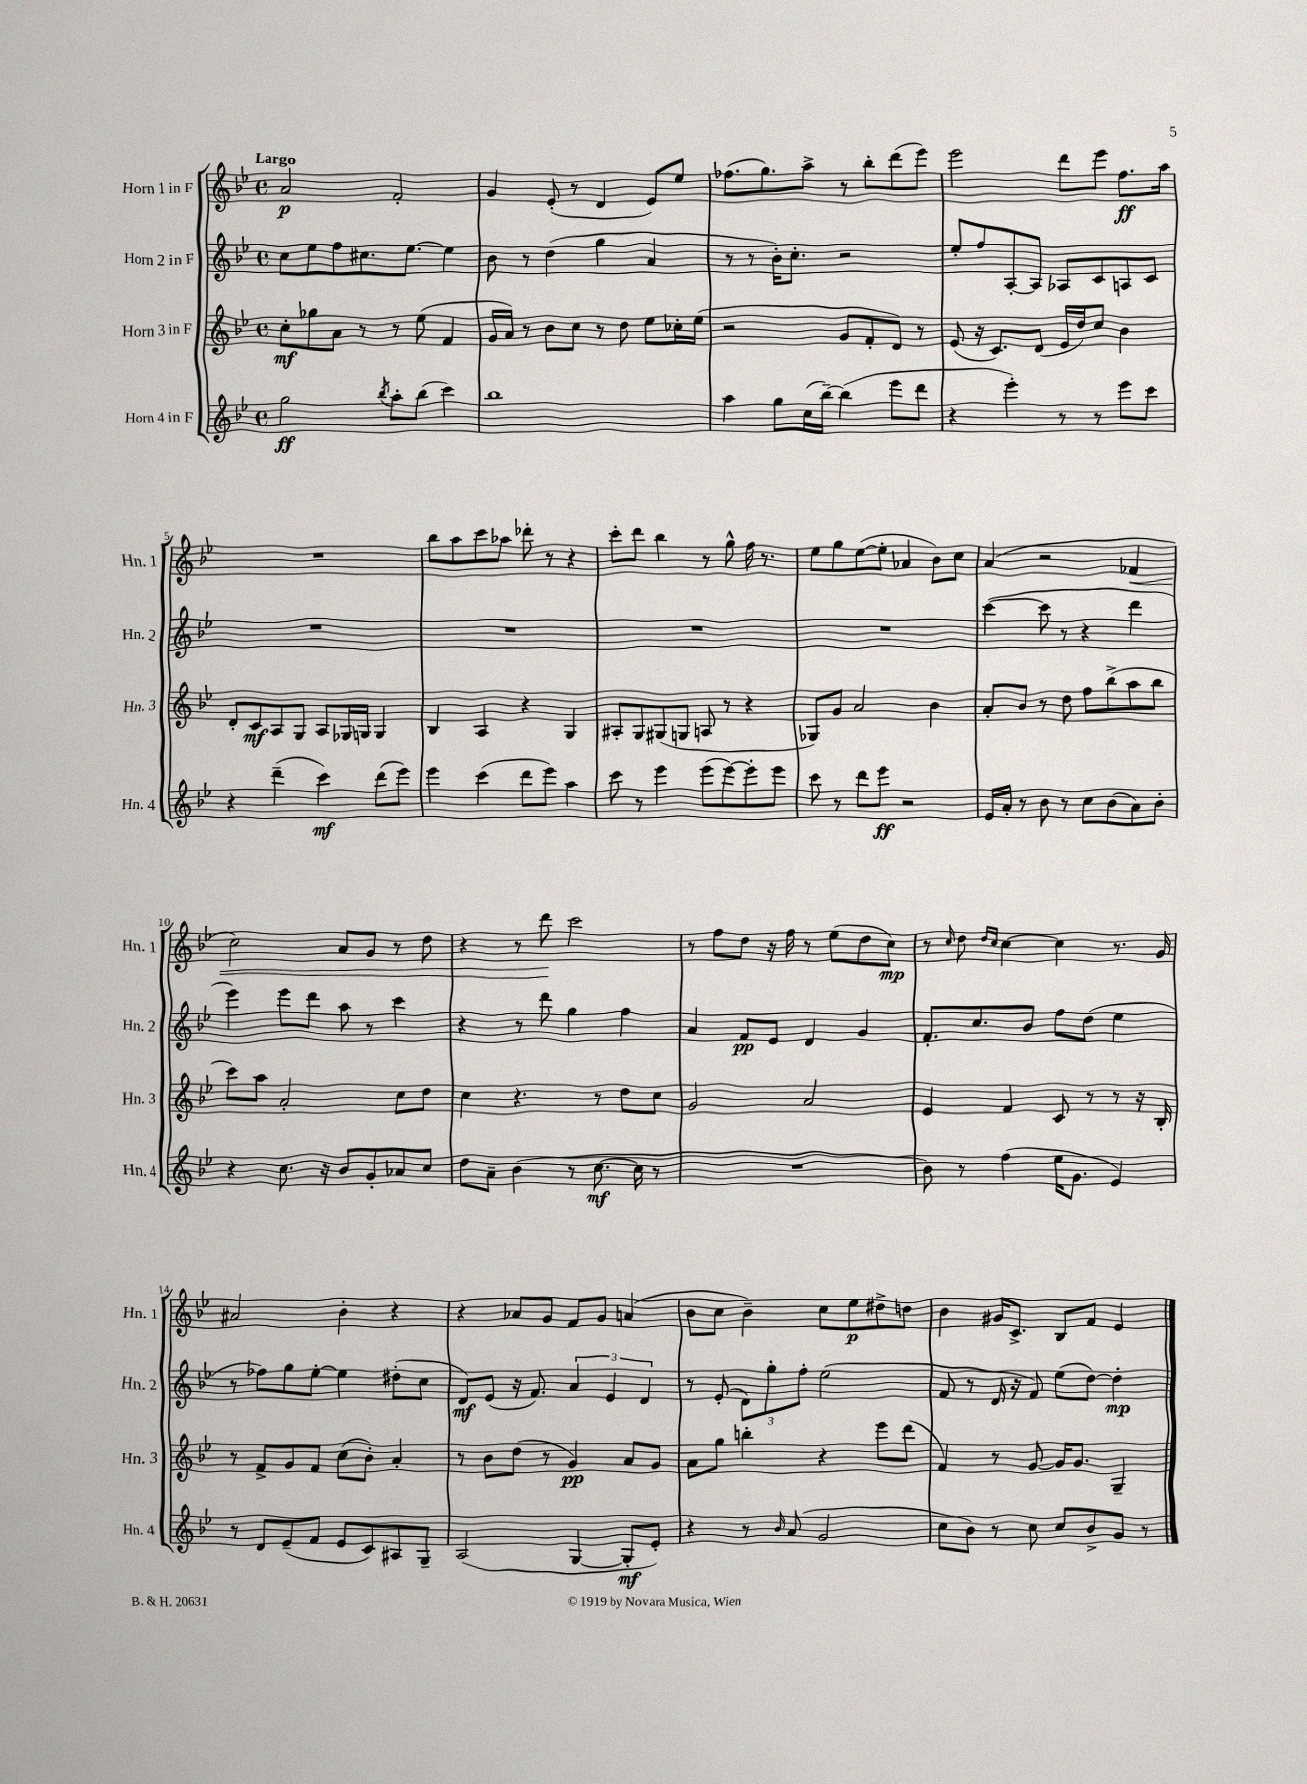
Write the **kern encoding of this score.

**kern	**dynam	**kern	**dynam	**kern	**dynam	**kern	**dynam
*part4	*part4	*part3	*part3	*part2	*part2	*part1	*part1
*staff4	*staff4	*staff3	*staff3	*staff2	*staff2	*staff1	*staff1
*I"Horn 4 in F	*	*I"Horn 3 in F	*	*I"Horn 2 in F	*	*I"Horn 1 in F	*
*I'Hn. 4	*	*I'Hn. 3	*	*I'Hn. 2	*	*I'Hn. 1	*
*clefG2	*	*clefG2	*	*clefG2	*	*clefG2	*
*k[b-e-]	*	*k[b-e-]	*	*k[b-e-]	*	*k[b-e-]	*
*M4/4	*	*M4/4	*	*M4/4	*	*M4/4	*
*met(c)	*	*met(c)	*	*met(c)	*	*met(c)	*
=1	=1	=1	=1	=1	=1	=1	=1
!	!	!	!	!	!	!LO:TX:a:B:t=Largo	!
2gg\	ff	8cc'\L	mf	8cc\L	.	2a/	p
.	.	8gg-X\	.	8ee-\	.	.	.
.	.	8a\J	.	8ff\	.	.	.
.	.	8r	.	8.cc#X\	.	.	.
8qbb-/	.	.	.	.	.	.	.
8aa'\L	.	8r	.	.	.	2f'/	.
.	.	.	.	[8.ee-\J	.	.	.
(8bb-\J	.	(8ee-\	.	.	.	.	.
4ccc\)	.	4f/	.	4ee-\]	.	.	.
=2	=2	=2	=2	=2	=2	=2	=2
1bb-	.	16g/LL	.	8b-\	.	4g/	.
.	.	16a/JJ)	.	.	.	.	.
.	.	8r	.	8r	.	.	.
.	.	8b-\L	.	(4dd\	.	(8e-'/	.
.	.	8cc\J	.	.	.	8r	.
.	.	8r	.	4gg\	.	4d/	.
.	.	8dd\	.	.	.	.	.
.	.	8ee-\L	.	4a/	.	8e-/L)	.
.	.	16cc-X'\L	.	.	.	8ee-/J	.
.	.	(16ee-\JJ	.	.	.	.	.
=3	=3	=3	=3	=3	=3	=3	=3
4aa\	.	2r	.	8r	.	(8.ff-X\L	.
.	.	.	.	8r	.	.	.
.	.	.	.	.	.	8.gg\)	.
8gg\L	.	.	.	16b-'\KL)	.	.	.
.	.	.	.	8.cc'\J	.	.	.
(16cc\L	.	.	.	.	.	8aa^\J	.
[16bb-~\JJ)	.	.	.	.	.	.	.
(4bb-\]	.	8g/L	.	2r	.	8r	.
.	.	8f'/	.	.	.	8bb-'\L	.
8eee-\L	.	8d/J)	.	.	.	(8ddd\	.
8ddd\J	.	8r	.	.	.	8eee-\J)	.
=4	=4	=4	=4	=4	=4	=4	=4
4r	.	(8e-/	.	8ee-'/L	.	2eee-\	.
.	.	16r	.	8ff/	.	.	.
.	.	8.c/L)	.	.	.	.	.
4eee-'\)	.	.	.	[8A'/	.	.	.
.	.	(8d/J	.	8A/J]	.	.	.
8r	.	16e-/LL	.	8A-X/L	.	8ddd\L	.
.	.	16dd/J)	.	.	.	.	.
8r	.	8cc/J	.	8c/	.	8eee-\J	.
8eee-\L	.	4b-\	.	8An/	.	8.ff\L	ff
8ccc\J	.	.	.	8c/J	.	.	.
.	.	.	.	.	.	16aa\Jk	.
!!LO:LB:g=z
=5	=5	=5	=5	=5	=5	=5	=5
4r	.	8d'/L	.	1r	.	1r	.
.	.	8c/	mf	.	.	.	.
(4ddd~\	.	8A/	.	.	.	.	.
.	.	8G/J	.	.	.	.	.
4ccc\)	mf	8A/L	.	.	.	.	.
.	.	16G-X/L	.	.	.	.	.
.	.	16Gn/JJ	.	.	.	.	.
(8ddd\L	.	4G/	.	.	.	.	.
8eee-\J)	.	.	.	.	.	.	.
=6	=6	=6	=6	=6	=6	=6	=6
4eee-\	.	4B-/	.	1r	.	8bb-\L	.
.	.	.	.	.	.	8aa\	.
(4ccc\	.	4A/	.	.	.	8ccc\	.
.	.	.	.	.	.	8aa-X\J	.
8ddd\L	.	4r	.	.	.	8ddd-X'\	.
8eee-\J)	.	.	.	.	.	8r	.
4aa\	.	4G/	.	.	.	4r	.
=7	=7	=7	=7	=7	=7	=7	=7
8ccc\	.	8A#X'/L	.	1r	.	8ccc'\L	.
8r	.	8G/	.	.	.	8ddd\J	.
4eee-\	.	(8G#X/	.	.	.	4bb-\	.
.	.	8Gn/J	.	.	.	.	.
(8eee-\L	.	8An/	.	.	.	8r	.
[8eee-\)	.	8r	.	.	.	8gg^^\	.
8eee-'\]	.	4r	.	.	.	16ff\	.
.	.	.	.	.	.	8.r	.
8eee-\J	.	.	.	.	.	.	.
=8	=8	=8	=8	=8	=8	=8	=8
8ccc\	.	8G-X/L)	.	1r	.	8ee-\L	.
8r	.	8g/J	.	.	.	8gg\	.
8ddd\L	.	2a/	.	.	.	([8ee-\	.
8eee-\J	ff	.	.	.	.	8ee-'\J]	.
2r	.	.	.	.	.	4a-X/	.
.	.	4b-\	.	.	.	8b-\L)	.
.	.	.	.	.	.	8cc\J	.
=9	=9	=9	=9	=9	=9	=9	=9
16e-/LL	.	8a'/L	.	([4ccc\	.	(4a/	.
16a'/JJ	.	.	.	.	.	.	.
8r	.	8b-/J	.	.	.	.	.
8b-\	.	8r	.	8ccc\]	.	2r	.
8r	.	8dd\	.	8r	.	.	.
8cc\L	.	8ff\L	.	4r	.	.	.
(8b-\	.	(8bb-^\	.	.	.	.	.
!	!	!	!	!	!	!	!LO:HP:b
8a\)	.	8aa\	.	4ddd\	.	4f-X/	<
8b-'\J	.	8bb-\J	.	.	.	.	.
!!LO:LB:g=z
=10	=10	=10	=10	=10	=10	=10	=10
4r	.	8ccc\L)	.	4eee-\)	.	2cc\)	.
.	.	8aa\J	.	.	.	.	.
8.cc\	.	2a'/	.	8eee-\L	.	.	.
.	.	.	.	8ddd\J	.	.	.
16r	.	.	.	.	.	.	.
8b-/L	.	.	.	8aa\	.	8a/L	.
8g'/	.	.	.	8r	.	8g/J	.
8a-X/	.	8cc\L	.	4ccc\	.	8r	.
8cc/J	.	8dd\J	.	.	.	8dd\	.
=11	=11	=11	=11	=11	=11	=11	=11
8dd\L	.	4cc\	.	4r	.	4r	.
8a~\J	.	.	.	.	.	.	.
(4b-\	.	4.r	.	8r	.	8r	.
.	.	.	.	8ddd\	.	8ddd\	.
8r	.	.	.	4gg\	.	2ccc\	[
[8.cc\	mf	8r	.	.	.	.	.
.	.	8dd\L	.	4ff\	.	.	.
16cc\]	.	.	.	.	.	.	.
8r	.	8cc\J	.	.	.	.	.
=12	=12	=12	=12	=12	=12	=12	=12
1r	.	2g/	.	4a/	.	8r	.
.	.	.	.	.	.	8ff\L	.
.	.	.	.	8f/L	pp	8dd\J	.
.	.	.	.	8e-/J	.	16r	.
.	.	.	.	.	.	16ff\	.
.	.	2a/	.	4d/	.	8r	.
.	.	.	.	.	.	(8ee-\L	.
.	.	.	.	4g/	.	8dd\	.
.	.	.	.	.	.	8cc\J)	mp
=13	=13	=13	=13	=13	=13	=13	=13
8b-\)	.	4e-/	.	8.f'/L	.	8r	.
.	.	.	.	.	.	16qqcc/	.
8r	.	.	.	.	.	8dd\	.
.	.	.	.	8.cc/	.	.	.
.	.	.	.	.	.	16qqdd/LL	.
.	.	.	.	.	.	16qqcc/JJ	.
(4ff\	.	4f/	.	.	.	[4cc\	.
.	.	.	.	8b-/J	.	.	.
16ee-\KL	.	8c/	.	8ff\L	.	4cc\]	.
8.g\J	.	.	.	.	.	.	.
.	.	8r	.	(8dd\J	.	.	.
4e-/)	.	8r	.	4ee-\	.	8.r	.
.	.	16r	.	.	.	.	.
.	.	16B-'/	.	.	.	16g/	.
!!LO:LB:g=z
=14	=14	=14	=14	=14	=14	=14	=14
8r	.	8r	.	8r	.	2a#X/	.
8d/L	.	8f^/L	.	8ff-X\L)	.	.	.
(8e-~/	.	8g/	.	8gg\	.	.	.
8f/J	.	8f/J	.	[8ee-'\J	.	.	.
8e-/L	.	(8cc\L	.	4ee-\]	.	4b-'\	.
8c/)	.	8b-'\J)	.	.	.	.	.
8A#X/	.	4a'/	.	(8dd#X'\L	.	4r	.
8G~/J	.	.	.	8cc\J	.	.	.
=15	=15	=15	=15	=15	=15	=15	=15
(2A/	.	8r	.	8d/L)	mf	4r	.
.	.	8b-\L	.	(8e-/J	.	.	.
.	.	(8dd\J	.	16r	.	8a-X/L	.
.	.	.	.	8.f/)	.	.	.
.	.	8r	.	.	.	8g/J	.
[4G/	.	4g/)	pp	6a/	.	8f/L	.
.	.	.	.	.	.	8g/J	.
.	.	.	.	6e-/	.	.	.
8G'/L]	mf	8a/L	.	.	.	(4an/	.
.	.	.	.	6d/	.	.	.
8e-'/J)	.	8g/J	.	.	.	.	.
=16	=16	=16	=16	=16	=16	=16	=16
4r	.	8a\L	.	8r	.	8b-\L	.
.	.	8gg\J	.	(8e-'/	.	8cc\J	.
8r	.	4bbn'\	.	12d\L)	.	4b-~\)	.
.	.	.	.	12gg'\	.	.	.
16qqb-/	.	.	.	.	.	.	.
(8a/	.	.	.	.	.	.	.
.	.	.	.	12ff'\J	.	.	.
2g/	.	4r	.	(2ee-\	.	8cc\L	.
.	.	.	.	.	.	8ee-\	p
.	.	8eee-\L	.	.	.	8dd#X^\	.
.	.	(8ddd\J	.	.	.	8ddn\J	.
=17	=17	=17	=17	=17	=17	=17	=17
8cc\L	.	4f/)	.	8f/	.	4b-\	.
8b-\J)	.	.	.	8r	.	.	.
8r	.	8r	.	16d/	.	16g#X/KL	.
.	.	.	.	16r	.	8.c^/J	.
8cc\	.	[8g/	.	8f/)	.	.	.
8cc/L	.	16g/KL]	.	(8ee-\L	.	8B-/L	.
.	.	8.g/J	.	.	.	.	.
8b-^/	.	.	.	[8dd\J)	.	8f/J	.
8g/J	.	4G~/	.	4dd'\]	mp	4e-/	.
8r	.	.	.	.	.	.	.
==	==	==	==	==	==	==	==
*-	*-	*-	*-	*-	*-	*-	*-
